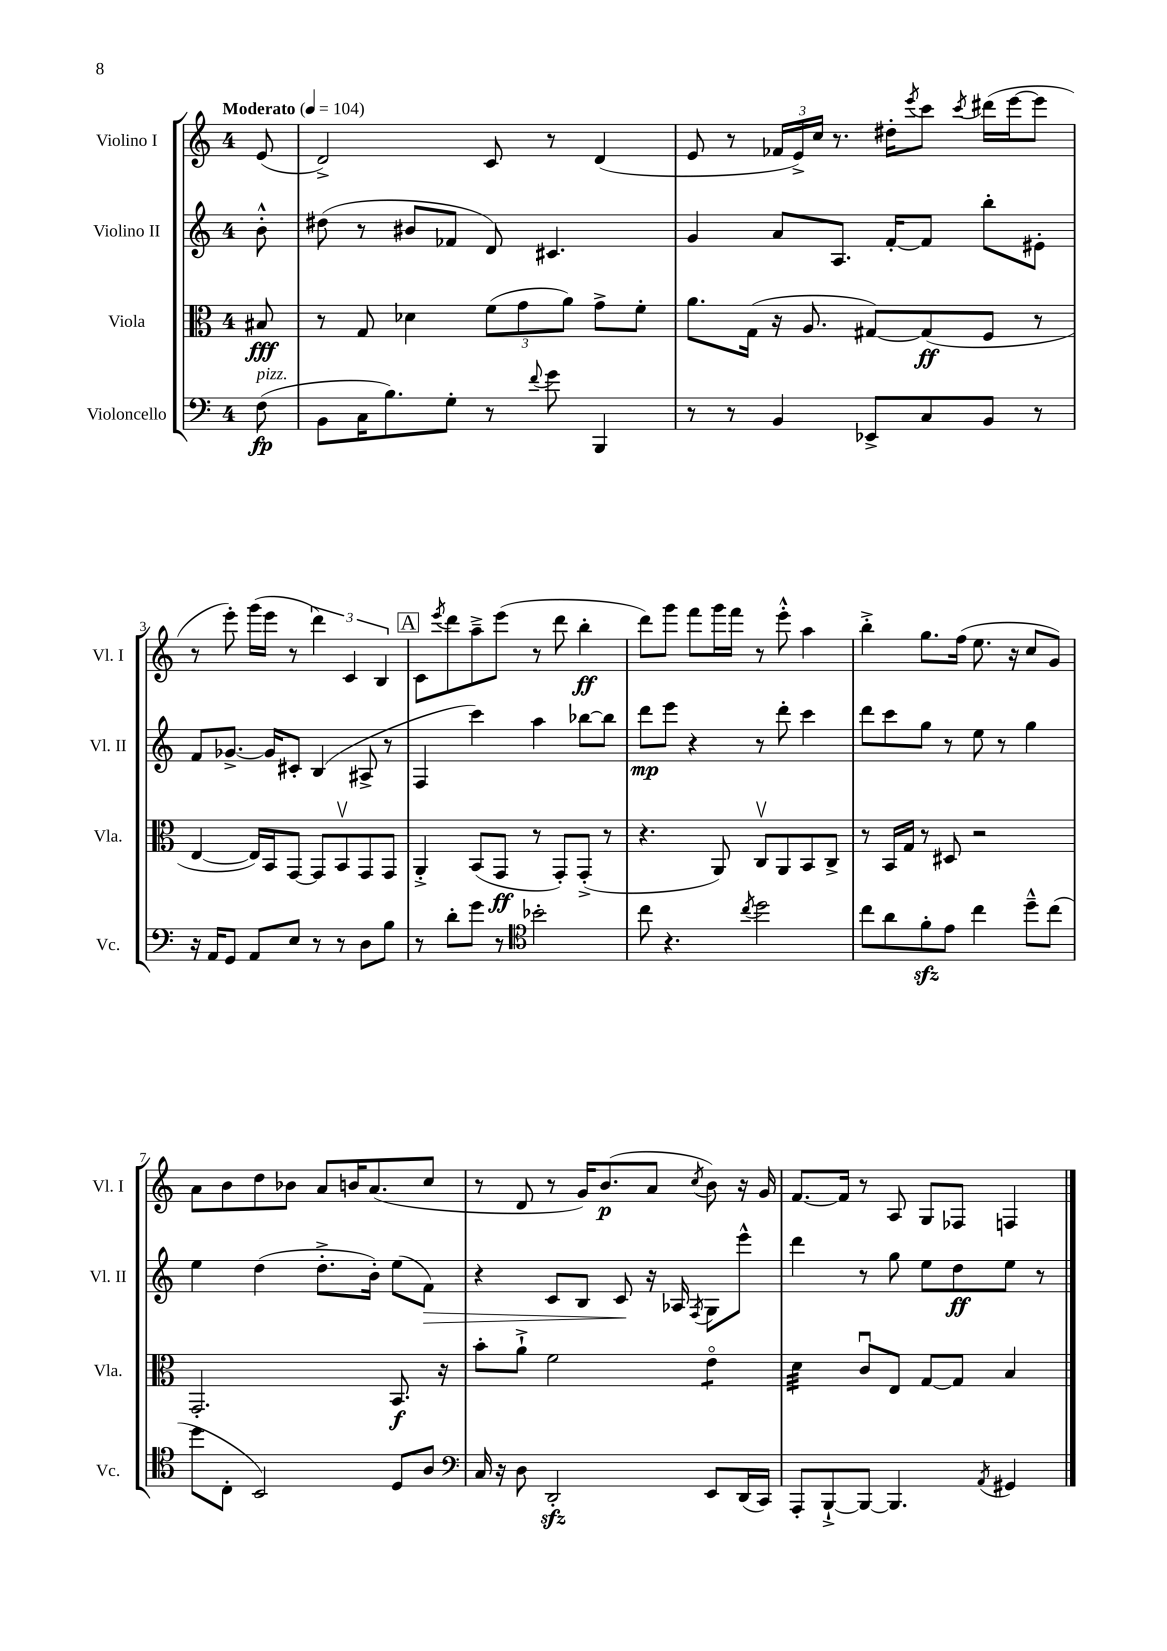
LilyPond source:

<<
\new StaffGroup <<
\new Staff = "s0" \with { instrumentName = "Violino I" shortInstrumentName = "Vl. I" } {
    \clef treble \key c \major \once \override Staff.TimeSignature.style = #'single-digit \time 4/4 \partial 8 \tempo "Moderato" 4 = 104
    e'8( |
    d'2->) c'8 r8 d'4( |
    e'8 r8 \tuplet 3/2 { fes'16 e'16->) c''16 } r8. dis''16-. \acciaccatura { e'''8 } c'''8 \acciaccatura { c'''8 } dis'''16( e'''16~ e'''8 |
    r8 e'''8-.) g'''16( e'''16 r8 \tuplet 3/2 { d'''4) c'4 b4 } |
    \mark \markup { \box "A" } c'8 \acciaccatura { e'''8 } d'''8 a''8---> e'''8( r8 d'''8 b''4-.\ff |
    d'''8) g'''8 f'''8 g'''16 f'''16 r8 e'''8-.-^ a''4 |
    b''4-.-> g''8. f''16( e''8. r16 c''8 g'8) |
    a'8 b'8 d''8 bes'8 a'8 b'16 a'8.( c''8 |
    r8 d'8 r8 g'16) b'8.\p( a'8 \acciaccatura { c''8 } b'8) r16 g'16 |
    f'8.~ f'16 r8 a8 g8 fes8 f4 \bar "|." |
}
\new Staff = "s1" \with { instrumentName = "Violino II" shortInstrumentName = "Vl. II" } {
    \clef treble \key c \major \once \override Staff.TimeSignature.style = #'single-digit \time 4/4 \partial 8
    b'8-.-^ |
    dis''8( r8 bis'8 fes'8 d'8) cis'4. |
    g'4 a'8 a8. f'16~-. f'8 b''8-. eis'8-. |
    f'8 ges'8.~-> ges'16 cis'8-. b4( ais8-> r8 |
    \mark \markup { \box "A" } f4 c'''4) a''4 bes''8~ bes''8 |
    d'''8\mp e'''8 r4 r8 d'''8-. c'''4 |
    d'''8 c'''8 g''8 r8 e''8 r8 g''4 |
    e''4 d''4( d''8.-.-> b'16-.) e''8( f'8\>) |
    r4 c'8 b8 c'8\! r16 aes16 \acciaccatura { f8 } g8 e'''8-^ |
    d'''4 r8 g''8 e''8 d''8\ff e''8 r8 \bar "|." |
}
\new Staff = "s2" \with { instrumentName = "Viola" shortInstrumentName = "Vla." } {
    \clef alto \key c \major \once \override Staff.TimeSignature.style = #'single-digit \time 4/4 \partial 8
    bis8\fff |
    r8 g8 des'4 \tuplet 3/2 { f'8( g'8 a'8) } g'8-> f'8-. |
    a'8. g16( r16 a8. gis8~) gis8\ff( f8 r8 |
    e4~ e16) b,16 g,8~ g,8 b,8\upbow g,8 g,8 |
    \mark \markup { \box "A" } a,4-.-> b,8( g,8\ff r8 g,8-.) g,8-.->( r8 |
    r4. a,8) c8\upbow a,8 b,8 c8-> |
    r8 b,16 g16 r8 dis8 r2 |
    g,2.-. b,8.\f r16 |
    b'8-. a'8-!-> f'2 e'4:8\flageolet |
    d'4:32 c'8\downbow e8 g8~ g8 b4 \bar "|." |
}
\new Staff = "s3" \with { instrumentName = "Violoncello" shortInstrumentName = "Vc." } {
    \clef bass \key c \major \once \override Staff.TimeSignature.style = #'single-digit \time 4/4 \partial 8
    f8\fp^\markup { \italic "pizz." }( |
    b,8 c16 b8.) g8-. r8 \appoggiatura { f'8 } g'8 b,,4 |
    r8 r8 b,4 ees,8-> c8 b,8 r8 |
    r16 a,16 g,8 a,8 e8 r8 r8 d8 b8 |
    \mark \markup { \box "A" } r8 d'8-. g'8 r8 \clef tenor bes'2-. |
    c''8 r4. \acciaccatura { c''8 } d''2 |
    c''8 a'8 f'8-.\sfz e'8 c''4 d''8---^ c''8( |
    d''8 c8-. b,2) d8 a8 |
    \clef bass c16 r16 d8 d,2-.\sfz e,8 d,16( c,16) |
    a,,8-. b,,8~-!-> b,,8~ b,,4. \acciaccatura { a,8 } gis,4 \bar "|." |
}
>>
>>
